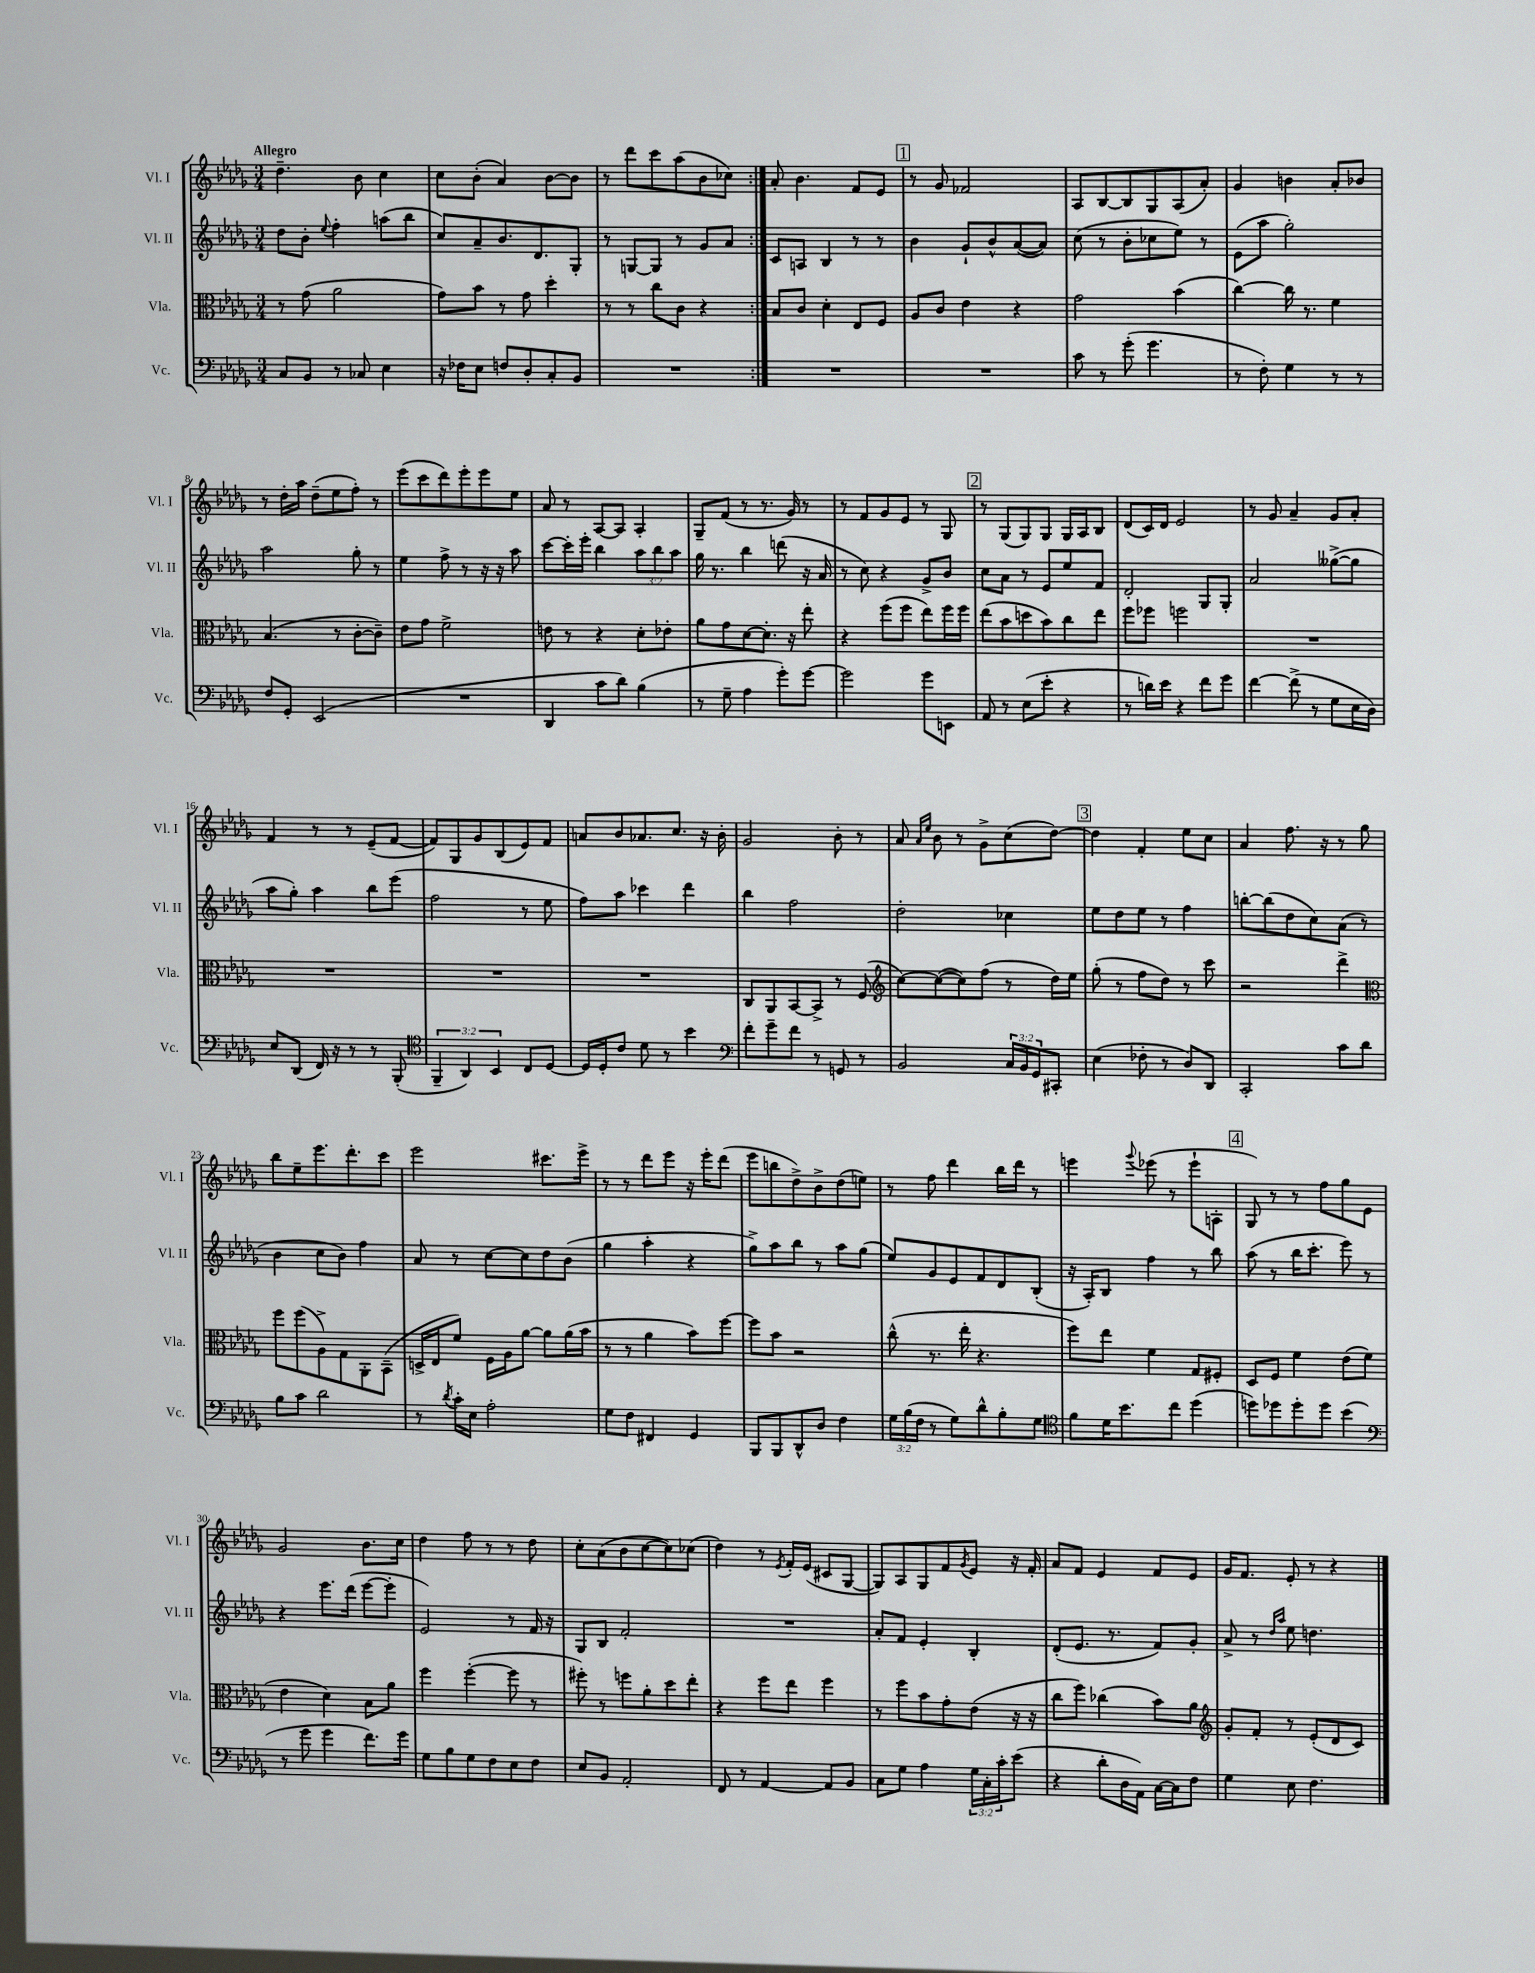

**kern	**kern	**kern	**kern
*part4	*part3	*part2	*part1
*staff4	*staff3	*staff2	*staff1
*I"Vc.	*I"Vla.	*I"Vl. II	*I"Vl. I
*I'Vc.	*I'Vla.	*I'Vl. II	*I'Vl. I
*clefF4	*clefC3	*clefG2	*clefG2
*k[b-e-a-d-g-]	*k[b-e-a-d-g-]	*k[b-e-a-d-g-]	*k[b-e-a-d-g-]
*M3/4	*M3/4	*M3/4	*M3/4
=1	=1	=1	=1
!	!	!	!LO:TX:a:B:t=Allegro
8C/L	8r	8dd-\L	4.dd-~\
8BB-/J	(8g-\	8b-'\J	.
.	.	8qqee-/	.
8r	2a-\	4ff'\	.
8C-X/	.	.	8b-\
4E-\	.	(8aan\L	4cc\
.	.	8bb-\J	.
=2	=2	=2	=2
16r	8g-\L)	8cc/L)	8cc\L
16F-X\KL	.	.	.
8E-\J	8b-\J	8a-~/	(8b-'\J
8Fn/L	8r	8.b-/	4a-/)
8D-'/	8g-\	.	.
.	.	8.d-/	.
8C'/	4dd-'\	.	[8b-\L
8BB-/J	.	8G-'/J	8b-\J]
=3	=3	=3	=3
2.r	8r	8r	8r
.	8r	[8Gn/L	8ddd-\L
.	8cc\L	8G/J]	8ccc\
.	8c\J	8r	(8aa-\
.	4r	8g-/L	8b-\
.	.	8a-/J	8cc-X\J)
=4:|!	=4:|!	=4:|!	=4:|!
2.r	8B-/L	8c/L	8a-'/
.	8c/J	8An/J	4.b-\
.	4d-'\	4B-/	.
.	8E-/L	8r	8f/L
.	8F/J	8r	8e-/J
!!LO:REH:place=s1:t=1
=5	=5	=5	=5
2.r	8A-/L	4b-\	8r
.	8c/J	.	8g-/
.	4e-\	8g-`/L	2f-X/
.	.	8b-^^/	.
.	4r	([8a-/	.
.	.	8a-/J])	.
=6	=6	=6	=6
8c\	2g-\	(8cc\	8A-/L
8r	.	8r	[8B-/
(8g-'\	.	8b-'\L	8B-/]
4.g-\	.	8cc-X\	8G-/
.	(4b-\	8ee-\J)	(8A-/
.	.	8r	8a-'/J)
=7	=7	=7	=7
8r	[4cc\)	(8e-\L	4g-/
8F'\)	.	8aa-\J	.
4G-\	16cc\]	2gg-'\)	4bn\
.	8.r	.	.
8r	4f\	.	8a-'/L
8r	.	.	8b-X/J
!!LO:LB:g=z
=8	=8	=8	=8
8F/L	(4.B-/	2aa-\	8r
8GG-'/J	.	.	16dd-'\LL
.	.	.	16aa-\JJ
(2EE-/	.	.	(8dd-~\L
.	8r	.	8ee-\
.	[8c'\L	8gg-'\	8ff'\J)
.	8c~\J])	8r	8r
=9	=9	=9	=9
2.r	8e-\L	4ee-\	(8eee-\L
.	8g-\J	.	8ccc\
.	2f^\	8ff^\	8ddd-\)
.	.	8r	8eee-'\
.	.	16r	8eee-\
.	.	16r	.
.	.	8aa-\	8ee-\J
=10	=10	=10	=10
4DD-/	8en\	[8ccc\L	8a-/
.	8r	16ccc'\L]	8r
.	.	16eee-'\JJ	.
8c\L	4r	4bb-\	[8A-/L
8d-\J)	.	.	8A-/J]
(4B-\	8d-'\L	12aa-\L	4A-'/
.	.	12bb-\	.
.	8e-X'\J	.	.
.	.	12aa-\J	.
=11	=11	=11	=11
8r	8a-\L	16gg-\	8G-~/L
.	.	8.r	.
8G-~\	8g-\	.	(8f/J
4A-\	[8d-\	4bb-\	8r
.	8.d-'\J]	.	8.r
8g-'\L)	.	(8dddn\	.
.	16r	.	16g-/)
[8g-\J	8ee-'\	16r	8r
.	.	16a-/	.
=12	=12	=12	=12
2g-\]	4r	8r	8r
.	.	8cc\)	8f/L
.	(8ff\L	4r	8g-/
.	8ff\J	.	8e-/J
8g-\L	8ee-\L)	8g-^/L	8r
8EEn\J	16ff\L	8b-/J	8G-/
.	16ff\JJ	.	.
!!LO:REH:place=s1:t=2
=13	=13	=13	=13
8AA-/	(8ee-\L	8cc\L	8r
8r	8b-\	8a-\J	(8G-/L
(8E-\L	8ddn\	8r	8G-/)
8e-'\J	8b-\)	8e-/L	8G-/J
4r	8cc\	8ee-/	16G-/LL
.	.	.	16A-/J
.	8ee-\J	8f/J	8B-/J
=14	=14	=14	=14
8r	8ff\L	2d-'/	(8d-/L
16dn\LL)	8ff-X\J	.	16c/L)
16e-\JJ	.	.	16d-/JJ
4r	2ffn\	.	2e-/
8f\L	.	8G-/L	.
8g-\J	.	8G-'/J	.
=15	=15	=15	=15
[4f\	2.r	2a-/	8r
.	.	.	8g-/
(8f^\]	.	.	4a-~/
8r	.	.	.
8G-\L	.	([8gg--X^\L	8g-/L
16E-\L	.	8gg--\J]	8a-'/J
16D-\JJ)	.	.	.
!!LO:LB:g=z
=16	=16	=16	=16
8E-/L	2.r	8aa-\L	4f/
(8DD-/J	.	8gg-'\J)	.
16FF/)	.	4aa-\	8r
16r	.	.	.
8r	.	.	8r
8r	.	8bb-\L	(8e-~/L
(8BBB-'/	.	(8eee-\J	[8f/J
=17	=17	=17	=17
*clefC4	*	*	*
6FF~/	2.r	2ff\	8f/L])
.	.	.	8G-/
6AA-/)	.	.	.
.	.	.	8g-/
6BB-/	.	.	.
.	.	.	(8B-/
8C/L	.	8r	8e-/)
[8D-/J	.	8ee-\	8f/J
=18	=18	=18	=18
16D-/LL]	2.r	8ff\L)	8an/L
16D-'/J	.	.	.
8c/J	.	8aa-\J	8b-/
8d-\	.	4ccc-X\	8.a-X/
8r	.	.	.
.	.	.	8.cc/J
4b-\	.	4ddd-\	.
.	.	.	16r
.	.	.	16b-'\
=19	=19	=19	=19
*clefF4	*	*	*
8f'\L	8C/L	4bb-\	2g-/
8g-~\	8AA-/	.	.
8f\J	[8BB-/	2ff\	.
8r	8BB-^/J]	.	.
8GGn/	8r	.	8b-'\
8r	(8F/	.	8r
=20	=20	=20	=20
*	*clefG2	*	*
2BB-/	[8cc\L)	2dd-'\	8a-/
.	.	.	16qqa-/LL
.	.	.	16qqee-/JJ
.	(8cc\_	.	8b-\
.	8cc\])	.	8r
.	(8ff\J	.	8g-^\L
24C/LL	8r	4cc-X\	(8cc\
24BB-/	.	.	.
24GG-/J	.	.	.
8CC#X'/J	16dd-\LL)	.	[8dd-\J)
.	16ee-\JJ	.	.
!!LO:REH:place=s1:t=3
=21	=21	=21	=21
(4E-\	(8gg-'\	8ee-\L	4dd-\]
.	8r	8dd-\	.
8F-X'\	8ff\L	8ee-\J	4f'/
8r	8dd-\J)	8r	.
8D-/L)	8r	4ff\	8ee-\L
8DD-/J	8ccc\	.	8cc\J
=22	=22	=22	=22
2CC'/	2r	[8bbn'\L	4a-/
.	.	(8bb\]	.
.	.	8dd-\	8.ff\
.	.	8cc\)	.
.	.	.	16r
8c\L	4ddd-^\	(8a-\J	8r
8d-\J	.	8r	8gg-\
!!LO:LB:g=z
=23	=23	=23	=23
*	*clefC3	*	*
8B-\L	8ff\L	4b-\	8bb-\L
8c\J	(8ff\	.	8ee-~\
2d-\	8A-^\)	8cc\L	8.eee-\
.	8G-\	8b-\J)	.
.	.	.	8.ddd-'\
.	8AA-'\	4ff\	.
.	(8BB-~\J	.	8ccc\J
=24	=24	=24	=24
8r	16Dn^/LL	8a-/	2eee-\
.	16E-/J	.	.
8qd-/	.	.	.
16c'\LL	8f/J)	8r	.
16E-\JJ	.	.	.
2A-'\	16F\LL	[8cc\L	.
.	16A-\J	.	.
.	[8a-\J	8cc\]	.
.	8a-\L]	8dd-\	8.ccc#X\L
.	(16a-\L	(8b-\J	.
.	16b-\JJ	.	16eee-^\Jk
=25	=25	=25	=25
8G-\L	8r	4gg-\	8r
8F\J	8r	.	8r
4FF#X/	4a-\	4aa-'\	8ddd-\L
.	.	.	8eee-\J
4GG-/	8b-\L)	4r	16r
.	.	.	16eee-'\KL
.	[8ff\J	.	(8ddd-\J
=26	=26	=26	=26
8BBB-/L	8ff\L]	8gg-^\L)	8eee-\L
8BBB-/	8b-\J	8aa-\	8bbn\
8DD-^^/	2r	8bb-\J	8dd-^\)
8D-/J	.	8r	8b-^\
4F\	.	8aa-\L	(8dd-\
.	.	(8gg-\J	8een\J)
=27	=27	=27	=27
24G-\LL	(8cc^^\	8ee-/L)	8r
(24B-\	.	.	.
24F\JJ	.	.	.
8r	8.r	8g-/	8ff\
8G-\L)	.	8e-/	4ddd-\
.	16ee-'\	.	.
8d-^^\	4.r	8f/	.
8B-'\	.	8d-/	16bb-\LL
.	.	.	16ddd-\JJ
8G-\J	.	(8B-'/J	8r
=28	=28	=28	=28
*clefC4	*	*	*
8f\L	8ff\L)	16r	4eeen\
.	.	16A-'/KL)	.
16d-\K	8ee-\J	8B-/J	.
8.b-\	.	.	.
.	.	.	8qqggg-/
.	4f\	4ff\	(8eee-X\
8cc\J	.	.	8r
(4dd-\	8G-/L	8r	8eee-`\L
.	8F#X'/J	8bb-\	8An'\J
!!LO:REH:place=s1:t=4
=29	=29	=29	=29
8ddn\L)	8D-/L	(8aa-\	8G-/)
8dd-X\	8F/J	8r	8r
8dd-'\	4f\	16bb-\KL	8r
.	.	8.ccc'\J	.
8dd-\J	.	.	8ff\L
(4b-\	(8e-\L	8eee-\)	8gg-\
.	8f\J	8r	8e-\J
!!LO:LB:g=z
=30	=30	=30	=30
*clefF4	*	*	*
8r	4e-\	4r	2g-/
8g-\	.	.	.
4g-\	4d-\)	8.eee-\L	.
.	.	(16ddd-\Jk	.
8.f\L)	8B-\L	[8eee-\L	8.b-\L
.	8a-\J	8eee-'\J]	.
16g-\Jk	.	.	16cc\Jk
=31	=31	=31	=31
8G-\L	4ff\	2e-/)	4dd-\
8B-\	.	.	.
8G-\	([4ff'\	.	8ff\
8F\	.	.	8r
8E-\	8ff\]	8r	8r
8F\J	8r	16f/	8dd-\
.	.	16r	.
=32	=32	=32	=32
8E-/L	8ff#X'\)	8G-/L	8cc'\L
8BB-/J	8r	8B-/J	(8a-\
2AA-'/	8ffn\L	2f'/	8b-\
.	8a-'\	.	[8cc\
.	8dd-\	.	8cc\])
.	8ee-'\J	.	(8cc-X\J
=33	=33	=33	=33
8FF/	4r	2.r	4dd-\)
8r	.	.	.
[4AA-/	8ff\L	.	8r
.	.	.	8qe-/
.	8ee-\J	.	16f'/LL
.	.	.	(16e-/JJ
8AA-/L]	4ff\	.	8c#X/L
8BB-/J	.	.	[8G-/J
=34	=34	=34	=34
8C\L	8r	8a-'/L	8G-/L])
8G-\J	8ff\L	8f/J	8A-/
4A-\	8b-\	4e-'/	8G-/
.	8g-'\	.	8f/
.	.	.	8qg-/
24G-\LL	(8e-\J	4B-'/	8e-/J
24C'\	.	.	.
24c'\J	.	.	.
(8e-\J	16r	.	16r
.	16r	.	16f'/
=35	=35	=35	=35
4r	8cc\L	(8d-'/L	8a-/L
.	8ff\J)	8.e-/J	8f/J
8d-'\L	(4cc-X\	.	4e-/
.	.	8.r	.
16D-\L	.	.	.
16AA-\JJ)	.	.	.
[16C\LL	8b-\L)	8f/L)	8f/L
16C\J]	.	.	.
8F\J	8a-\J	8g-'/J	8e-/J
=36	=36	=36	=36
*	*clefG2	*	*
4G-\	8g-'/L	8a-^/	16g-/KL
.	.	.	8.f/J
.	8f'/J	8r	.
.	.	16qqdd-/LL	.
.	.	16qqaa-/JJ	.
8E-\	8r	8ee-\	8e-'/
4.F\	(8e-'/L	4.ddn\	8r
.	8d-/	.	4r
.	8c/J)	.	.
==	==	==	==
*-	*-	*-	*-
